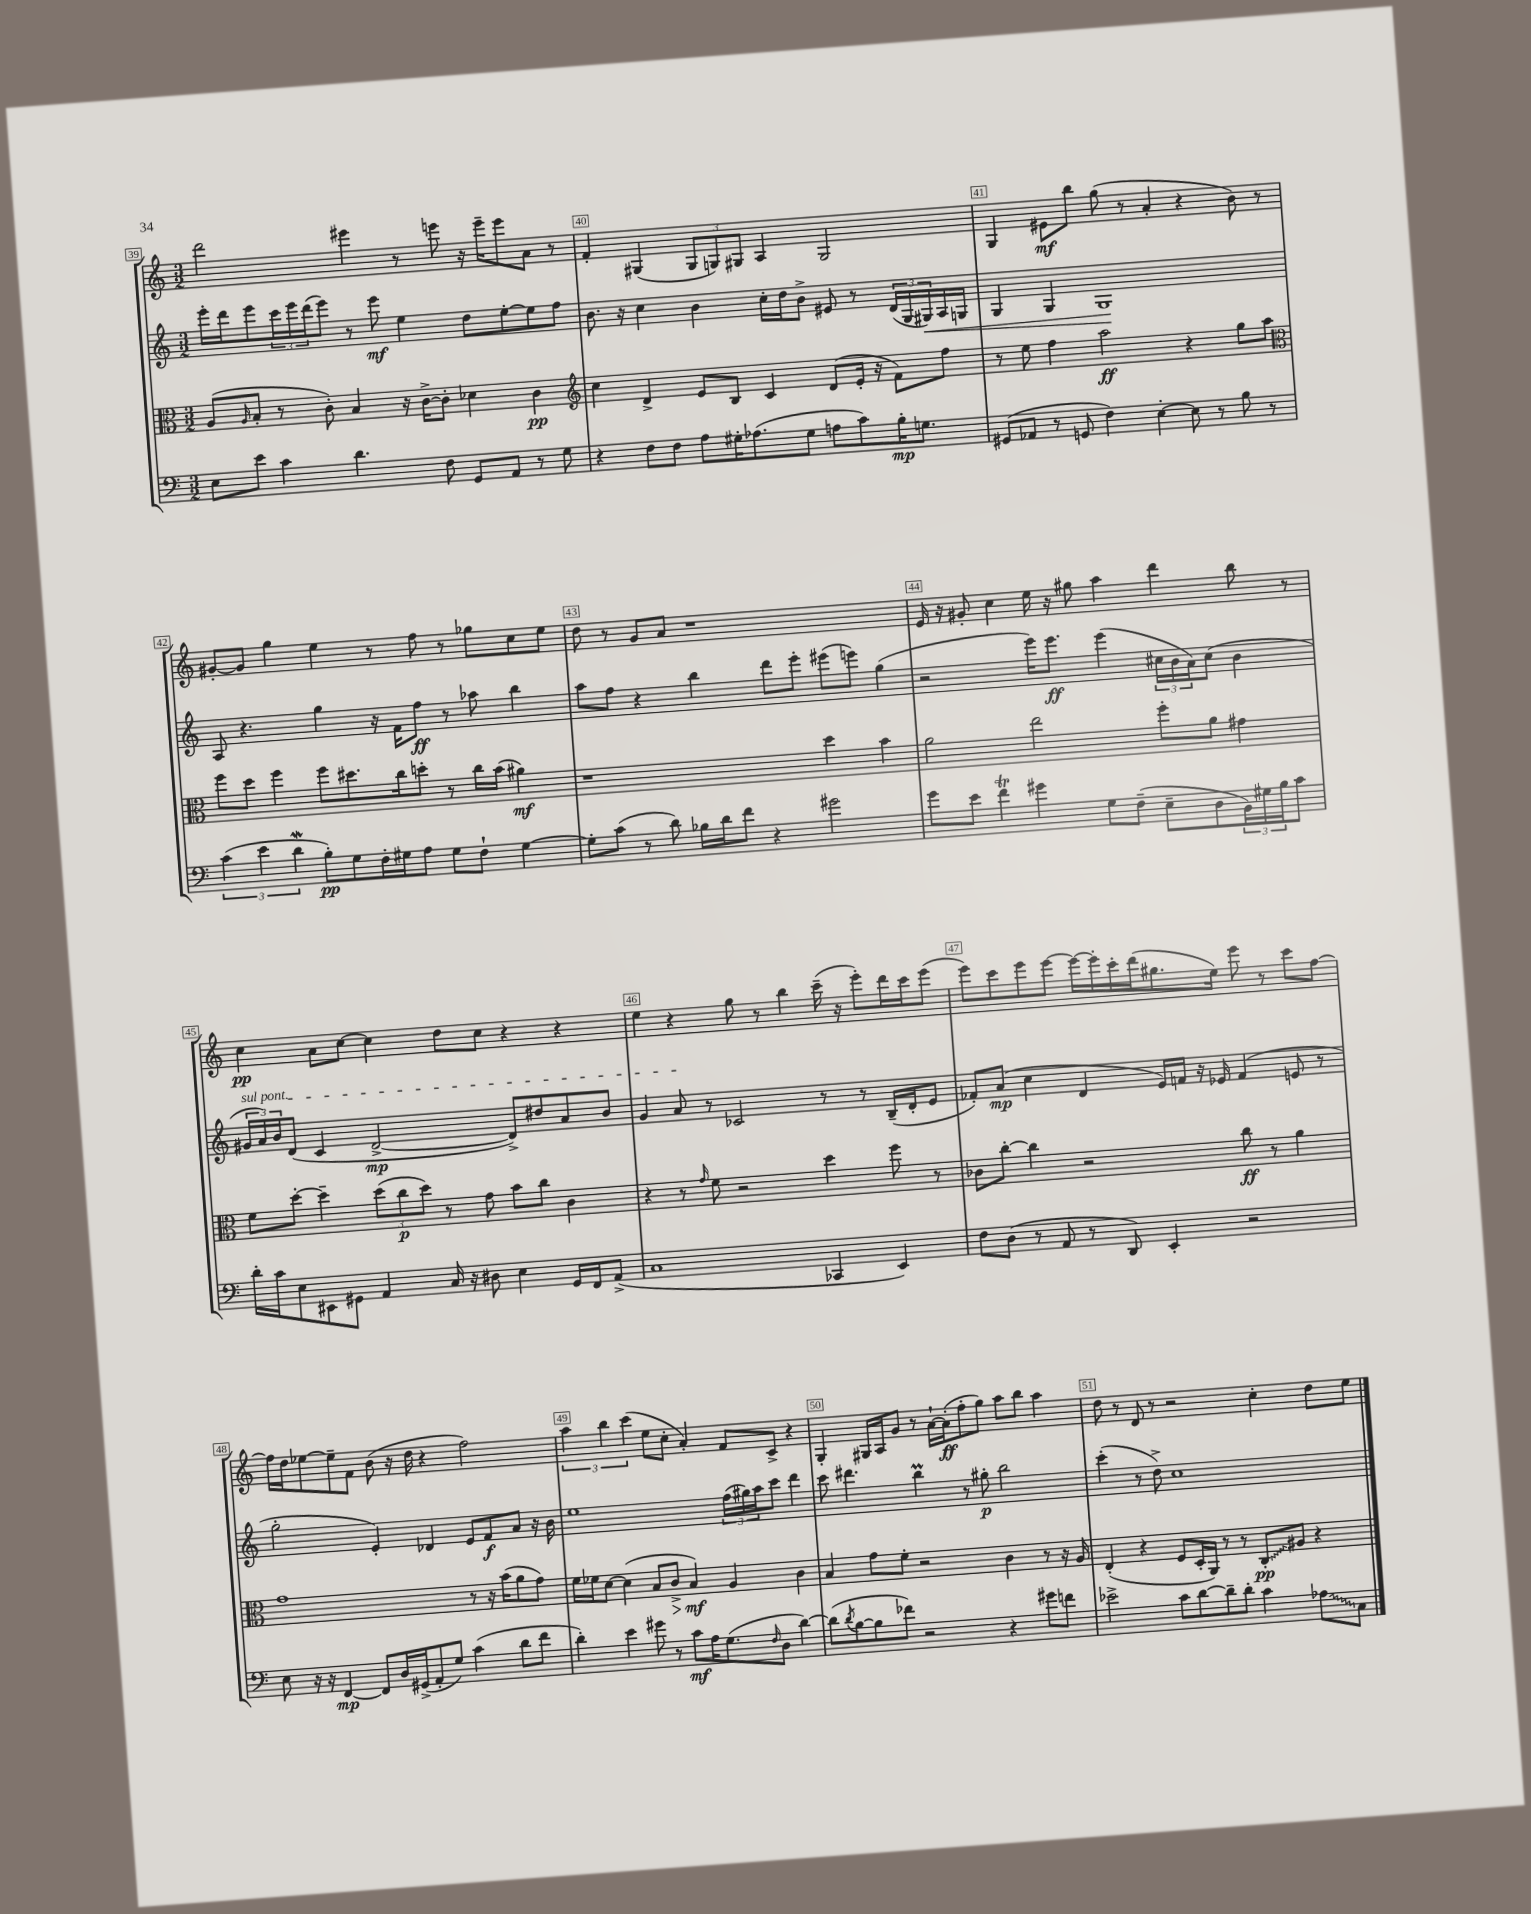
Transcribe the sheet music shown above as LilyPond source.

<<
\new StaffGroup <<
\new Staff = "s0" {
    \clef treble \key c \major \numericTimeSignature \time 3/2
    d'''2 eis'''4 r8 e'''8 r16 e'''16-- e'''8 a'8 r8 |
    f'4-. gis4( \tuplet 3/2 { gis8 g8) gis8 } a4 gis2 |
    g4 eis'8\mf b''8 g''8( r8 a'4-. r4 b'8) r8 |
    gis'8~-. gis'8 g''4 e''4 r8 f''8 r8 ges''8 c''8 e''8 |
    d''8 r8 g'8 a'8 r1 |
    e'16 r16 gis'8-. c''4 e''16 r16 gis''8 a''4 d'''4 b''8 r8 |
    c''4\pp a'8 c''8~ c''4 d''8 c''8 r4 r4 |
    e''4 r4 g''8 r8 b''4 c'''16--( r16 e'''8-.) d'''16 c'''16 e'''8( |
    e'''8) c'''8 e'''8 e'''8~ e'''16~ e'''16-. c'''16-. d'''16( gis''8. e''16) e'''8 r8 c'''8 f''8~ |
    f''16 d''16 ees''8~ ees''8-- f'8 b'8( r16 d''16 r4 f''2) |
    \tuplet 3/2 { a''4 b''4 c'''4( } e''8 c''8-. a'4-.) f'8 c'8-> r4 |
    g4-. gis16 a16 g'8 r8 a'16~-! a'16-.\ff( f''8-. g''8) a''8 b''8 a''4 |
    d''8 r8 d'8 r8 r2 c''4-. d''8 e''8 \bar "|." |
}
\new Staff = "s1" {
    \clef treble \key c \major \numericTimeSignature \time 3/2
    e'''16-. d'''16 e'''8 \tuplet 3/2 { c'''16 e'''16 d'''16( } e'''8) r8 e'''8\mf e''4 d''8 e''8~-. e''8 f''8 |
    b'8. r16 c''4 b'4 c''16-. d''16 b'8-> eis'8 r8 \tuplet 3/2 { d'16( g16 gis16\<) } a16 g16 |
    g4 g4 g1\! |
    a8 r4. g''4 r16 f'16 f''8\ff r8 aes''8 b''4 |
    a''8 f''8 r4 b''4 d'''8 e'''8-. eis'''8( e'''8) g''4( |
    r2 e'''16) e'''8.\ff e'''4( \tuplet 3/2 { cis''16 b'16 a'16) } cis''8( b'4 |
    \tuplet 3/2 { \once \override TextSpanner.bound-details.left.text = \markup { \italic "sul pont." } gis'16\startTextSpan a'16) b'16 } d'8( c'4 d'2~->\mp d'8->) dis''8 a'8 b'8 |
    g'4 a'8\stopTextSpan r8 ces'2 r8 r8 b16--( d'16-. e'8 |
    fes'8-.) a'8\mp( c''4 d'4 e'16) f'16 r16 ees'16 f'4( e'8 r8 |
    g''2-. e'4-.) des'4 e'8 f'8\f a'8 r16 b'16 |
    e''1 \tuplet 3/2 { f''16( gis''16) a''16 } c'''8 d'''4 |
    c'''8 dis'''4. b''4\prall r8 gis''8-.\p b''2 |
    c'''4-.( r8 d''8->) c''1 \bar "|." |
}
\new Staff = "s2" {
    \clef alto \key c \major \numericTimeSignature \time 3/2
    a8( \grace { a16 } b8-. r8 c'8-.) b4 r16 c'16~-> c'8-. des'4 c'4\pp |
    \clef treble c''4 d'4-> e'8 b8 c'4 d'8( e'16-. r16 f'8) f''8 |
    r8 e''8 f''4 a''2\ff r4 g''8 a''8 |
    \clef alto f''8 d''8 f''4 f''8 dis''8. c''16 d''8-. r8 c''16 b'16( ais'4\mf) |
    r1 d''4 b'4 |
    a'2 e''2 f''8-. a'8 gis'4 |
    f'8 d''8~-. d''4-- \tuplet 3/2 { d''8( c''8\p d''8) } r8 g'8 b'8 c''8 c'4 |
    r4 r8 \grace { g'16 } f'8 r2 d''4 f''8 r8 |
    ces'8 c''8~-. c''4 r2 c''8\ff r8 a'4 |
    g'1 r8 r16 b'16( a'8 g'8) |
    f'16 fes'16 d'8~ d'4( b8 c'8->\> b4\mf\!) a4 c'4 |
    b4 g'8 f'8-. r2 c'4 r8 r16 a16 |
    e4-.( r4 f8 d16-. a,16) r8 r8 \once \override Glissando.style = #'zigzag c8-.\glissando\pp ais8 r4 \bar "|." |
}
\new Staff = "s3" {
    \clef bass \key c \major \numericTimeSignature \time 3/2
    e8 e'8 c'4 d'4. f8 g,8 a,8 r8 g8 |
    r4 f8 f8 a8 gis16-. aes8.( gis8 a8 c'8) b16-.\mp g8. |
    gis,8( aes,8 r8 g,8 f4) e4~-. e8 r8 b8 r8 |
    \tuplet 3/2 { c'4( e'4 d'4\mordent } b8-.\pp) g8 f16-. gis16 a8 gis8 f8-! gis4~ |
    gis8-. c'8( r8 d'8) bes16 d'16 f'8 r4 gis'2 |
    g'8 e'8 f'4\trill gis'4 g8 f8--( e8-- d8 \tuplet 3/2 { b,16) gis16 b16 } c'8 |
    d'16-. c'16 e8 eis,8 gis,8 a,4 c16 r16 dis8 e4 gis,16 f,16 a,8->( |
    c1 ces,4 e,4) |
    f8 d8( r8 a,8 r8 d,8) e,4-. r2 |
    e8 r16 r16 f,4~\mp f,8 d16 gis,16->( a,8-. g8) c'4( d'8 f'8 |
    d'4-.) e'4 gis'8 r8 c'8\mf a16 g8.( \grace { f16 } d8 d'4~) |
    d'8( \acciaccatura { d'8 } b8~ b8 fes'8) r2 r4 gis'8 f'8 |
    ees'2-> c'8 d'8~ d'8-- d'8-. c'4 \once \override Glissando.style = #'zigzag aes8\glissando c8 \bar "|." |
}
>>
>>
\layout { \context { \Score currentBarNumber = #39 \override BarNumber.break-visibility = ##(#f #t #t) barNumberVisibility = #all-bar-numbers-visible \override BarNumber.stencil = #(make-stencil-boxer 0.1 0.3 ly:text-interface::print) } }
